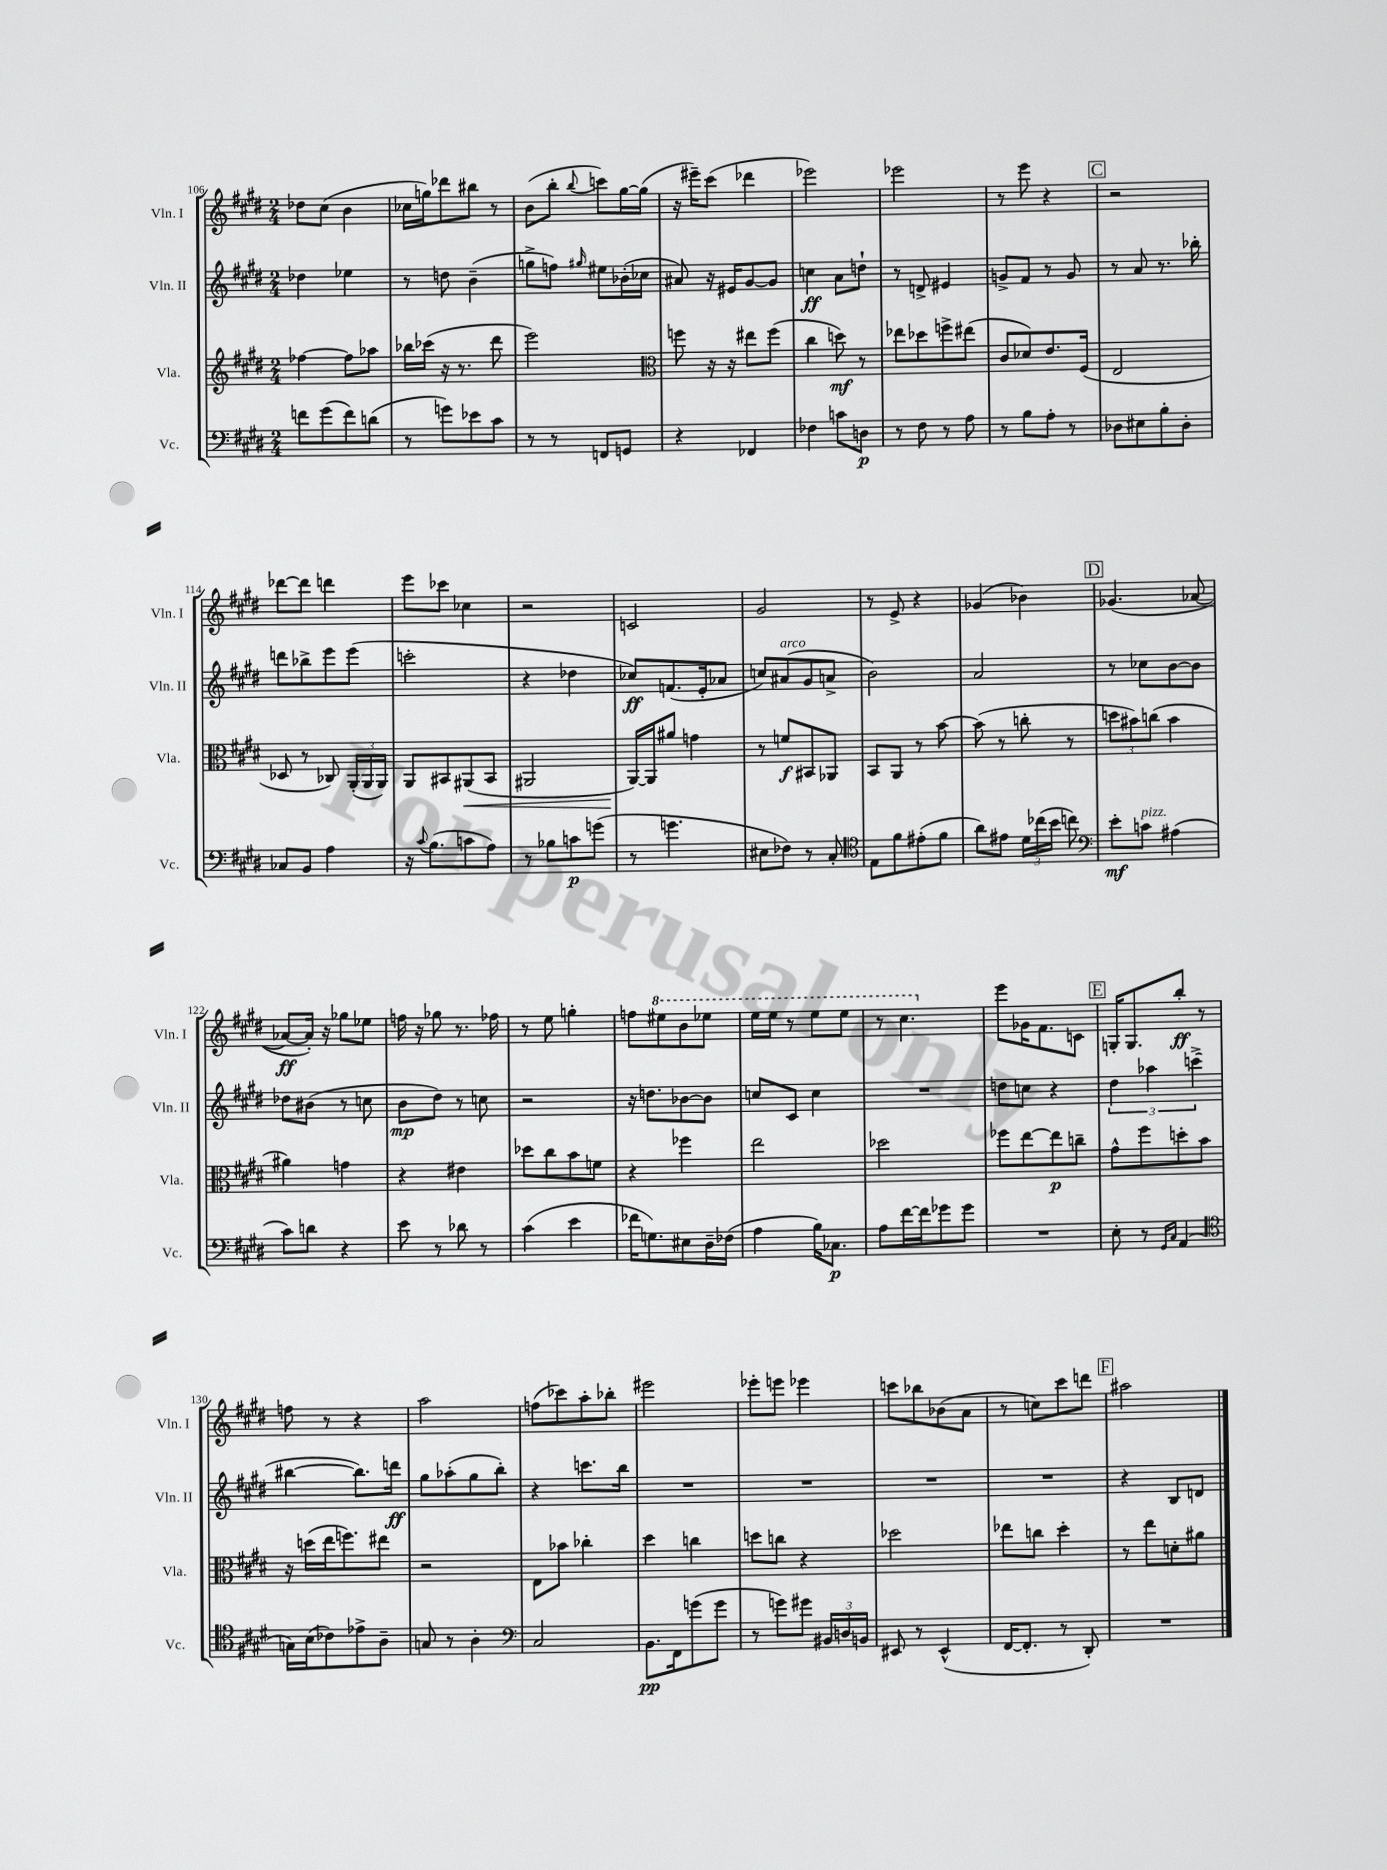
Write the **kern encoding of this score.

**kern	**kern	**kern	**kern
*staff4	*staff3	*staff2	*staff1
*clefF4	*clefG2	*clefG2	*clefG2
*k[f#c#g#d#]	*k[f#c#g#d#]	*k[f#c#g#d#]	*k[f#c#g#d#]
*M2/4	*M2/4	*M2/4	*M2/4
8f	[4ff-	4dd-	8dd-
(8g#	.	.	(8cc#
8f)	8ff-]	4ee-	4b
(8d	8aa-	.	.
=	=	=	=
8r	16bb-	8r	16cc-
.	(16ccc-	.	16gg)
8g)	16r	8dd	8ddd-
.	8.r	.	.
8e-	.	(4b~	8bb#
8c#	8ddd#	.	8r
=	=	=	=
8r	2eee)	8gg^	(8b
8r	.	8ff)	8bb'
.	.	16qqgg#	8qqbb
8FF	.	8ee#	8ccc)
8GG	.	(16b-'	[16gg#
.	.	16cc-	(16gg#]
=	=	=	=
*	*clefC3	*	*
4r	8ff	8a#)	16r
.	.	.	16eee#~)
.	16r	16r	(8ccc#
.	16r	16e#	.
4FF-	8ee#	[8g#	4ddd-
.	(8ff	8g#]	.
=	=	=	=
4F-	4cc#	4cc	2eee-)
8c	8dd)	8a	.
8D	8r	8dd`	.
=	=	=	=
8r	8ee-	8r	2eee-
8F#	8dd-	8d^	.
8r	8ff^	4e#	.
8A	(8ee#	.	.
=	=	=	=
8r	8c#	8g^	8r
8B	8d-)	8f#	8eee
8A'	8.e	8r	4r
8r	.	8g	.
.	(16F#	.	.
=	=	=	=
8D-	2E	8r	2r
8E#	.	8a	.
8B'	.	8.r	.
8D-'	.	.	.
.	.	16bb-'	.
=	=	=	=
8C-	8D-	8ddd	[8ddd-
8BB	8r	8bb-^	8ddd-]
4A	8C-)	8eee	4ddd
.	(24AA'	(8eee	.
.	24AA	.	.
.	24AA)	.	.
=	=	=	=
16r	8AA	2ccc'	8eee
8qqc#	.	.	.
(8.B	.	.	.
.	8BB#	.	8ccc-
8c	(8AA#	.	4cc-
8A)	8BB#	.	.
=	=	=	=
8r	2AA#	4r	2r
8B-	.	.	.
8c	.	4dd-	.
(8g	.	.	.
=	=	=	=
8r	[16AA)	8cc-)	2c
.	16AA]	.	.
4.g	8a#	(8.f	.
.	4g	.	.
.	.	16e'	.
.	.	8a-	.
=	=	=	=
8E#	8r	8cc)	2g#
8F-)	8f	(8a#	.
8r	8BB#	8g#	.
8C#'	8AA-	8a^	.
=	=	=	=
*clefC4	*	*	*
8E	8BB	2b)	8r
8f#	8AA	.	8e^
(8e#'	8r	.	4r
8f#	[8b	.	.
=	=	=	=
8a)	(8b]	2a	(4g-
8e#	8r	.	.
24d#	8cc'	.	4b-)
(24cc-	.	.	.
24b	.	.	.
8cc)	8r	.	.
=	=	=	=
*clefF4	*	*	*
8e'	12dd	8r	(4.g-
.	12b#)	.	.
8c	.	8cc-	.
.	(12cc	.	.
(4A#	4b#	[8b	.
.	.	8b]	[8a-
=	=	=	=
8c#)	4a#)	8dd-	8a-_
8d	.	(8b#	16a-'])
.	.	.	16r
4r	4g	8r	8gg-
.	.	8cc	8ee-
=	=	=	=
8e	4r	8b	16ff
.	.	.	16r
8r	.	8dd#)	8gg-
8d-	4e#	8r	8.r
8r	.	8cc	.
.	.	.	16ff-
=	=	=	=
(4c#	8dd-	2r	8r
.	8cc#	.	8ee
4e	8b	.	4gg'
.	8f	.	.
=	=	=	=
16f-	4r	16r	8ff
8.G)	.	8.dd	.
.	.	.	8eee#
8E#	4ff-	[8b-	8bb
16D#~	.	8b-]	8eee-
(16F-	.	.	.
=	=	=	=
4A	2ee	8cc	16eee
.	.	.	16eee
.	.	8c#	8r
16B)	.	4cc	8eee
8.C-	.	.	.
.	.	.	8eee
=	=	=	=
8A	2dd-	2r	8r
[16f#	.	.	4.ccc#
16f#]	.	.	.
8g-	.	.	.
8g-	.	.	.
=	=	=	=
2r	8ff-	8dd	8eee
.	[8ee	8cc	16g-
.	.	.	8.f#
.	8ee]	4r	.
.	8cc~	.	8c
=	=	=	=
8E'	8g#^^	6dd#	16G'
.	.	.	8.G
8r	8ff#	.	.
.	.	6aa-	.
16qqGG#	.	.	.
16qqC#	.	.	.
(4AA	8dd'	.	8bb'
.	.	(6ccc^	.
.	8b	.	8r
=	=	=	=
*clefC4	*	*	*
16G)	16r	[4bb#	8ff
(16B	(16dd	.	.
8c-)	16ee	.	8r
.	8.ff)	.	.
8e-^	.	8.bb#])	4r
8A~	8ee#	.	.
.	.	16ddd	.
=	=	=	=
8G	2r	8gg#	2aa
8r	.	(8aa-'	.
4A'	.	8gg#	.
.	.	8bb')	.
=	=	=	=
*clefF4	*	*	*
2C#	8E	4r	(8ff
.	8b-	.	8ccc-)
.	4cc-'	8.ccc	8aa'
.	.	.	8bb-'
.	.	16bb	.
=	=	=	=
8.BB	4dd#	2r	2eee#
16FF#	.	.	.
(8g	4cc	.	.
8g	.	.	.
=	=	=	=
8r	8dd	2r	8eee-'
8g)	8cc	.	8eee
8g#	4r	.	4eee-
24BB#	.	.	.
24D	.	.	.
24BB	.	.	.
=	=	=	=
8EE#	2dd-	2r	8ccc
8r	.	.	8bb-
(4EE#^^	.	.	(8b-
.	.	.	8a
=	=	=	=
[16FF#	8ee-	2r	8r
8.FF#']	.	.	.
.	8cc	.	8cc)
8r	4dd#'	.	8ccc#
8DD#')	.	.	8ddd
=	=	=	=
2r	8r	4r	2aa#
.	8ee	.	.
.	8d'	8B	.
.	8a#	8d	.
==	==	==	==
*-	*-	*-	*-
